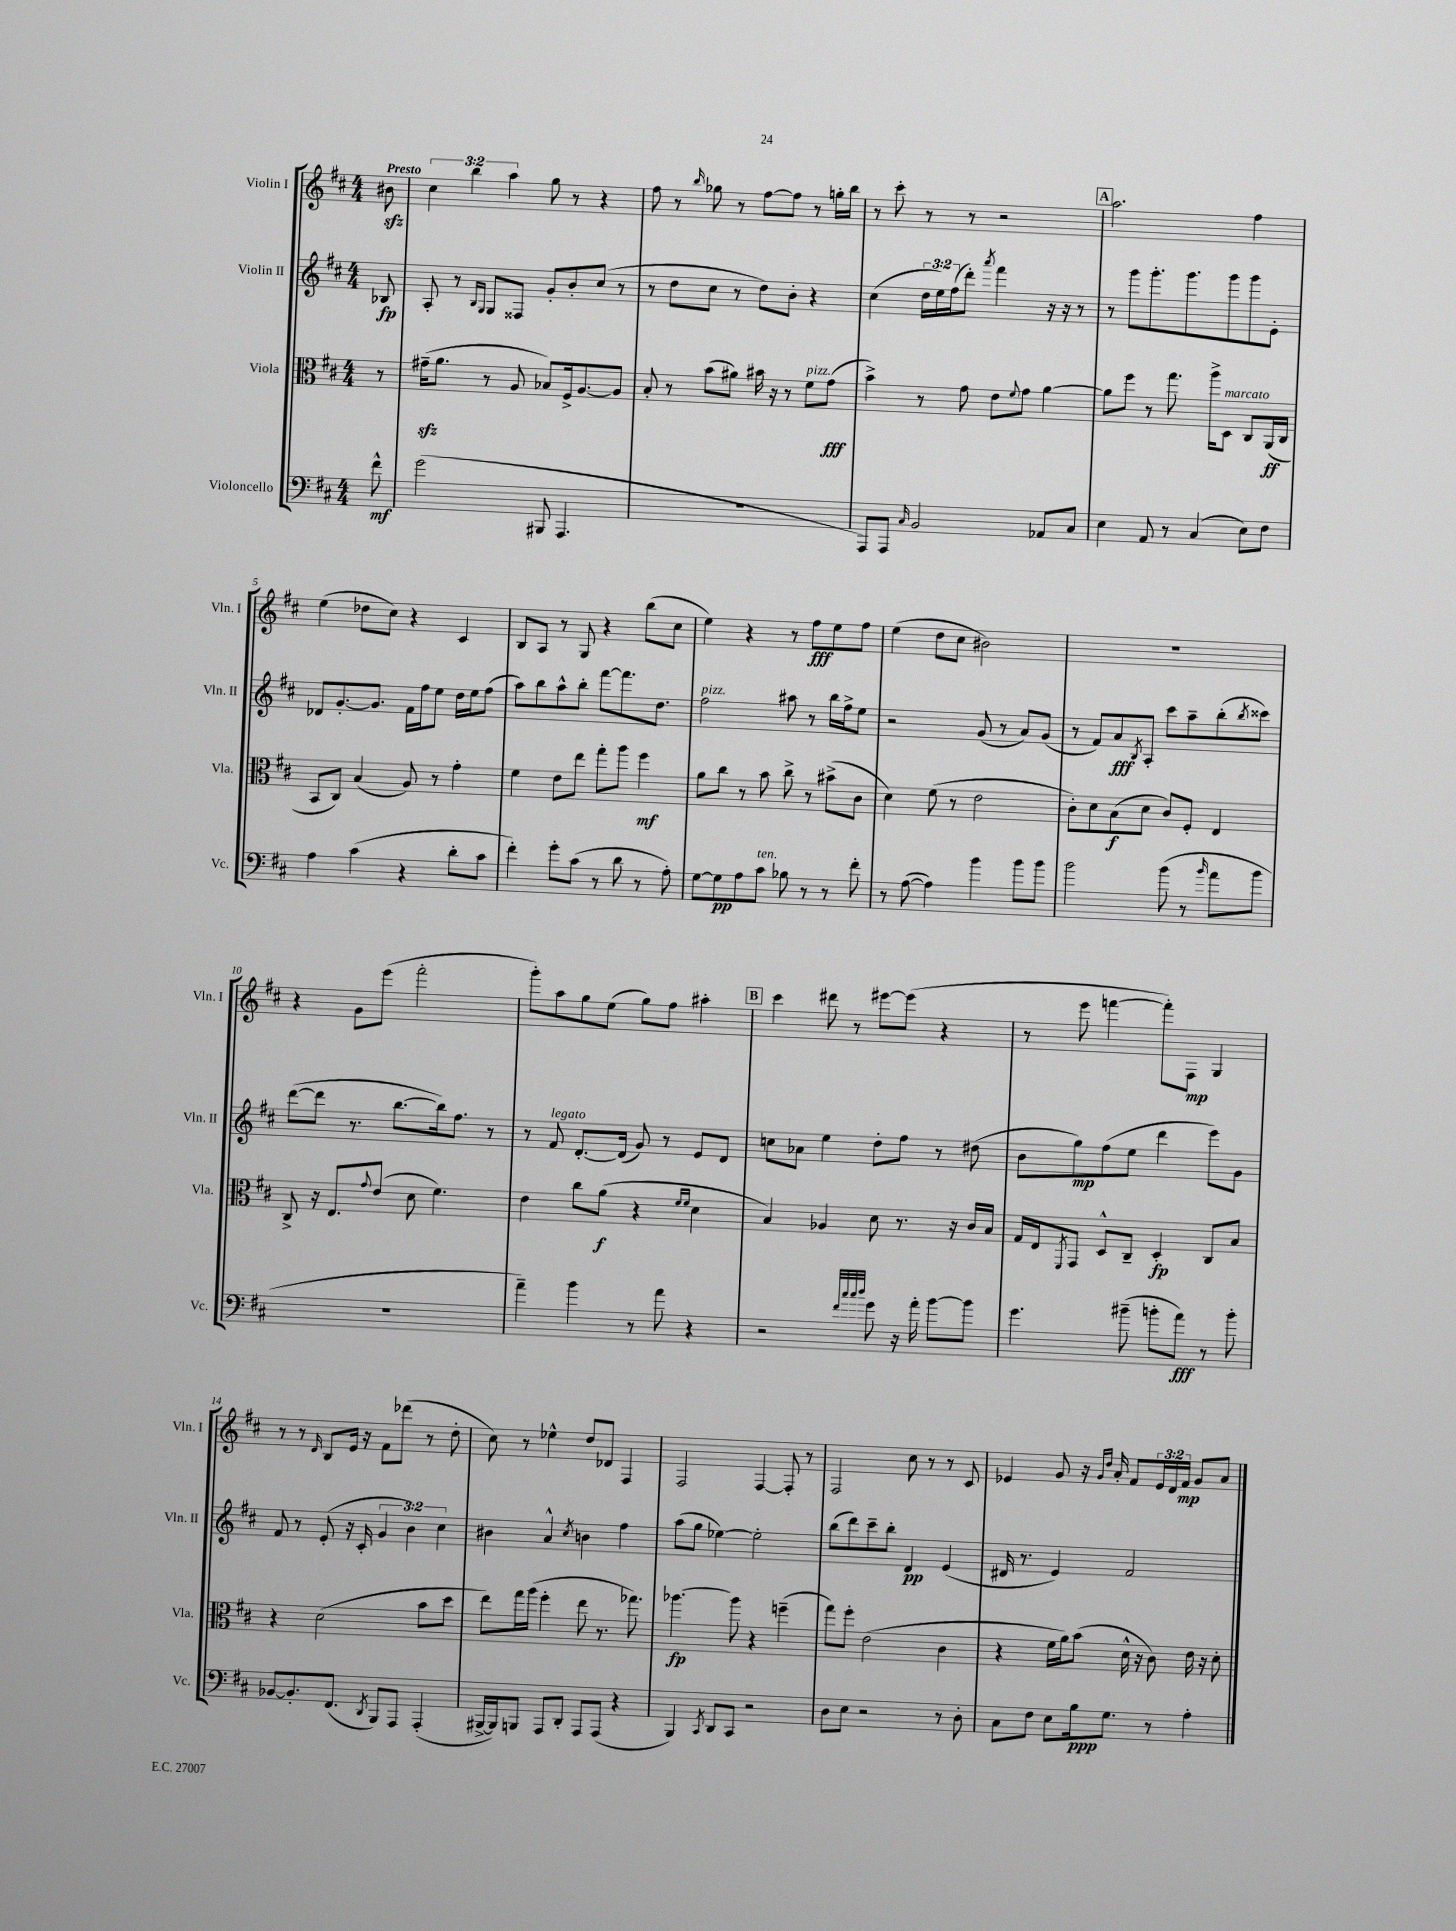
<<
\new StaffGroup <<
\new Staff = "s0" \with { instrumentName = "Violin I" shortInstrumentName = "Vln. I" } {
    \clef treble \key d \major \numericTimeSignature \time 4/4 \override Staff.TupletNumber.text = #tuplet-number::calc-fraction-text \partial 8 \tempo "Presto"
    bis'8\sfz |
    \tuplet 3/2 { cis''4 b''4 a''4 } g''8 r8 r4 |
    fis''8 r8 \grace { b''16 } ges''8 r8 fis''8~ fis''8 r8 g''16-. b''16 |
    r8 cis'''8-. r8 r8 r2 |
    \mark \markup { \box "A" } a''2. fis''4 |
    e''4( des''8 cis''8) r4 cis'4 |
    b8 a8 r8 g8 r4 b''8( cis''8 |
    e''4) r4 r8 fis''8\fff e''8 fis''8 |
    e''4( d''8 cis''8 bis'2) |
    R1 |
    r4 g'8 e'''8( fis'''2-. |
    g'''8-.) a''8 g''8 e''8( g''8) fis''8 ais''4-. |
    \mark \markup { \box "B" } cis'''4 dis'''8 r8 eis'''8~ eis'''8( r4 |
    r8 e'''8 f'''4~ f'''8-.) fis8\mp g4 |
    r8 r8 \grace { d'16 } b8 e'16 r16 fis'8 des'''8( r8 d''8-. |
    cis''8) r8 ees''4-^ d''8 des'8 fis4 |
    fis2 fis4~ fis8-. r8 |
    fis2 cis''8 r8 r8 cis'8 |
    ees'4 g'8 r16 \grace { g'16 d''16 } a'16-. fis'8 \tuplet 3/2 { ees'16 d'16 fis'16\mp } g'8 a'8 \bar "|." |
}
\new Staff = "s1" \with { instrumentName = "Violin II" shortInstrumentName = "Vln. II" } {
    \clef treble \key d \major \numericTimeSignature \time 4/4 \override Staff.TupletNumber.text = #tuplet-number::calc-fraction-text \partial 8
    bes8\fp |
    a8-. r8 \grace { b16 g16 } g8 fisis8 g'8-. b'8-. cis''8( r8 |
    r8 d''8 cis''8 r8 d''8) b'8-. r4 |
    cis''4( \tuplet 3/2 { d''16 e''16) fis''16( } d'''8-.) \acciaccatura { a'''8 } fis'''4 r16 r16 r8 |
    \mark \markup { \box "A" } r8 g'''8 g'''8.-. g'''8. g'''8 g'''8 e'8-. |
    des'8 g'8.~-. g'8. fis'16 fis''16 e''8 d''16 e''16 fis''8( |
    a''8) b''8 a''8-^ b''8-. fis'''8~ fis'''8. d''8. |
    fis''2^\markup { \italic "pizz." } ais''8 r8 b''16 fis''16-> e''8 |
    r2 g'8( r8 a'8) g'8( |
    r8 fis'8) a'8\fff \acciaccatura { b8 } a8-. cis'''8 a''8-- b''8-.( \acciaccatura { b''8 } cisis'''8) |
    d'''8~( d'''8 r8. b''8.~ b''16) fis''8. r8 |
    r8 fis'8^\markup { \italic "legato" } d'8.~-. d'16( g'8) r8 e'8 d'8 |
    \mark \markup { \box "B" } c''8 aes'8 e''4 d''8-. fis''8 r8 dis''8( |
    b'8 g''8\mp) fis''8( e''8 d'''4 e'''8) g'8 |
    fis'8 r8 e'8-.( r16 cis'16-. \tuplet 3/2 { g'4 b'4) cis''4 } |
    bis'4 a'4-^ \acciaccatura { cis''8 } b'4 fis''4 |
    a''8( g''8 ees''4~) ees''2-. |
    b''8( d'''8) cis'''8-- b''8-. d'4\pp e'4( |
    dis'16 r8. e'4) fis'2 \bar "|." |
}
\new Staff = "s2" \with { instrumentName = "Viola" shortInstrumentName = "Vla." } {
    \clef alto \key d \major \numericTimeSignature \time 4/4 \partial 8
    r8 |
    gis'16--\sfz( a'8. r8 a8 bes8) fis16-> a8.~ a8 |
    b8-. r8 b'8( ais'8) bis'16 r16 r8 fis'8^\markup { \italic "pizz." } g'8\fff( |
    b'4->) r8 g'8 e'8 \appoggiatura { fis'8 } g'8 a'4~ |
    \mark \markup { \box "A" } a'8 fis''8 r8 g''8. a''16-> d8^\markup { \italic "marcato" } cis8 a,16\ff( cis16 |
    b,8 cis8) b4( a8) r8 g'4-. |
    fis'4 e'8 e''8 g''8-. a''8 fis''4\mf |
    a'8 cis''8 r8 b'8 cis''8-> r8 bis'8->( cis'8 |
    d'4) fis'8( r8 e'2 |
    cis'8-.) d'8 b8\f( d'8 cis'8) fis8-. e4 |
    cis8-> r16 e8. \appoggiatura { g'8 } e'8( d'8 fis'4.) |
    e'4 cis''8 a'8\f( r4 \grace { fis'16 fis'16 } d'4 |
    \mark \markup { \box "B" } b4) aes4 d'8 r8. r16 cis'16 b16 |
    g16 e16 \acciaccatura { fis,8 } g,8 d8-^ cis8-- d4-.\fp cis8 b8 |
    r4 d'2( b'8 d''8 |
    e''8) g''16 a''16( fis''4-. e''8 r8. ges''8.) |
    aes''4.~\fp aes''8 r4 f''4--( |
    g''8) fis''8-. e'2( cis'4 |
    r4 fis'16 a'16) b'8( d'16-^ r16 cis'8) e'16 r16 d'8-. \bar "|." |
}
\new Staff = "s3" \with { instrumentName = "Violoncello" shortInstrumentName = "Vc." } {
    \clef bass \key d \major \numericTimeSignature \time 4/4 \partial 8
    fis'8-^\mf |
    g'2( bis,,8 a,,4. |
    R1 |
    a,,8) a,,8 \grace { cis16 } b,2 aes,8 cis8 |
    \mark \markup { \box "A" } e4 a,8 r8 cis4( e8) fis8 |
    a4 cis'4( r4 d'8-. cis'8 |
    fis'4-.) g'8-. cis'8( r8 d'8 r8 a8-.) |
    g8~ g8\pp a8 cis'8^\markup { \italic "ten." } bes8 r8 r8 fis'8-. |
    r8 a8~( a4) b'4 b'8 b'8 |
    b'2 b'8( r8 \grace { b'16 } a'8 b'8 |
    R1 |
    a'4--) b'4 r8 a'8 r4 |
    \mark \markup { \box "B" } r2 \grace { fis'32 cis''32 cis''32 d''32 } g'8 r16 a'16-. b'8~ b'8 |
    g'4. bis'8--( b'8-. a'8\fff) r8 b'8-. |
    bes,8~ bes,8.-. fis,8.( \acciaccatura { d,8 } b,,8) a,,8 a,,4-.( |
    bis,,16~-> bis,,16) b,,8 a,,8 d,8-. a,,8 a,,8( r4 |
    b,,4) \acciaccatura { cis,8 } d,8 cis,8 r2 |
    d8 e8 r2 r8 d8-. |
    cis8 fis8 e8 b16\ppp g8. r8 a4-. \bar "|." |
}
>>
>>
